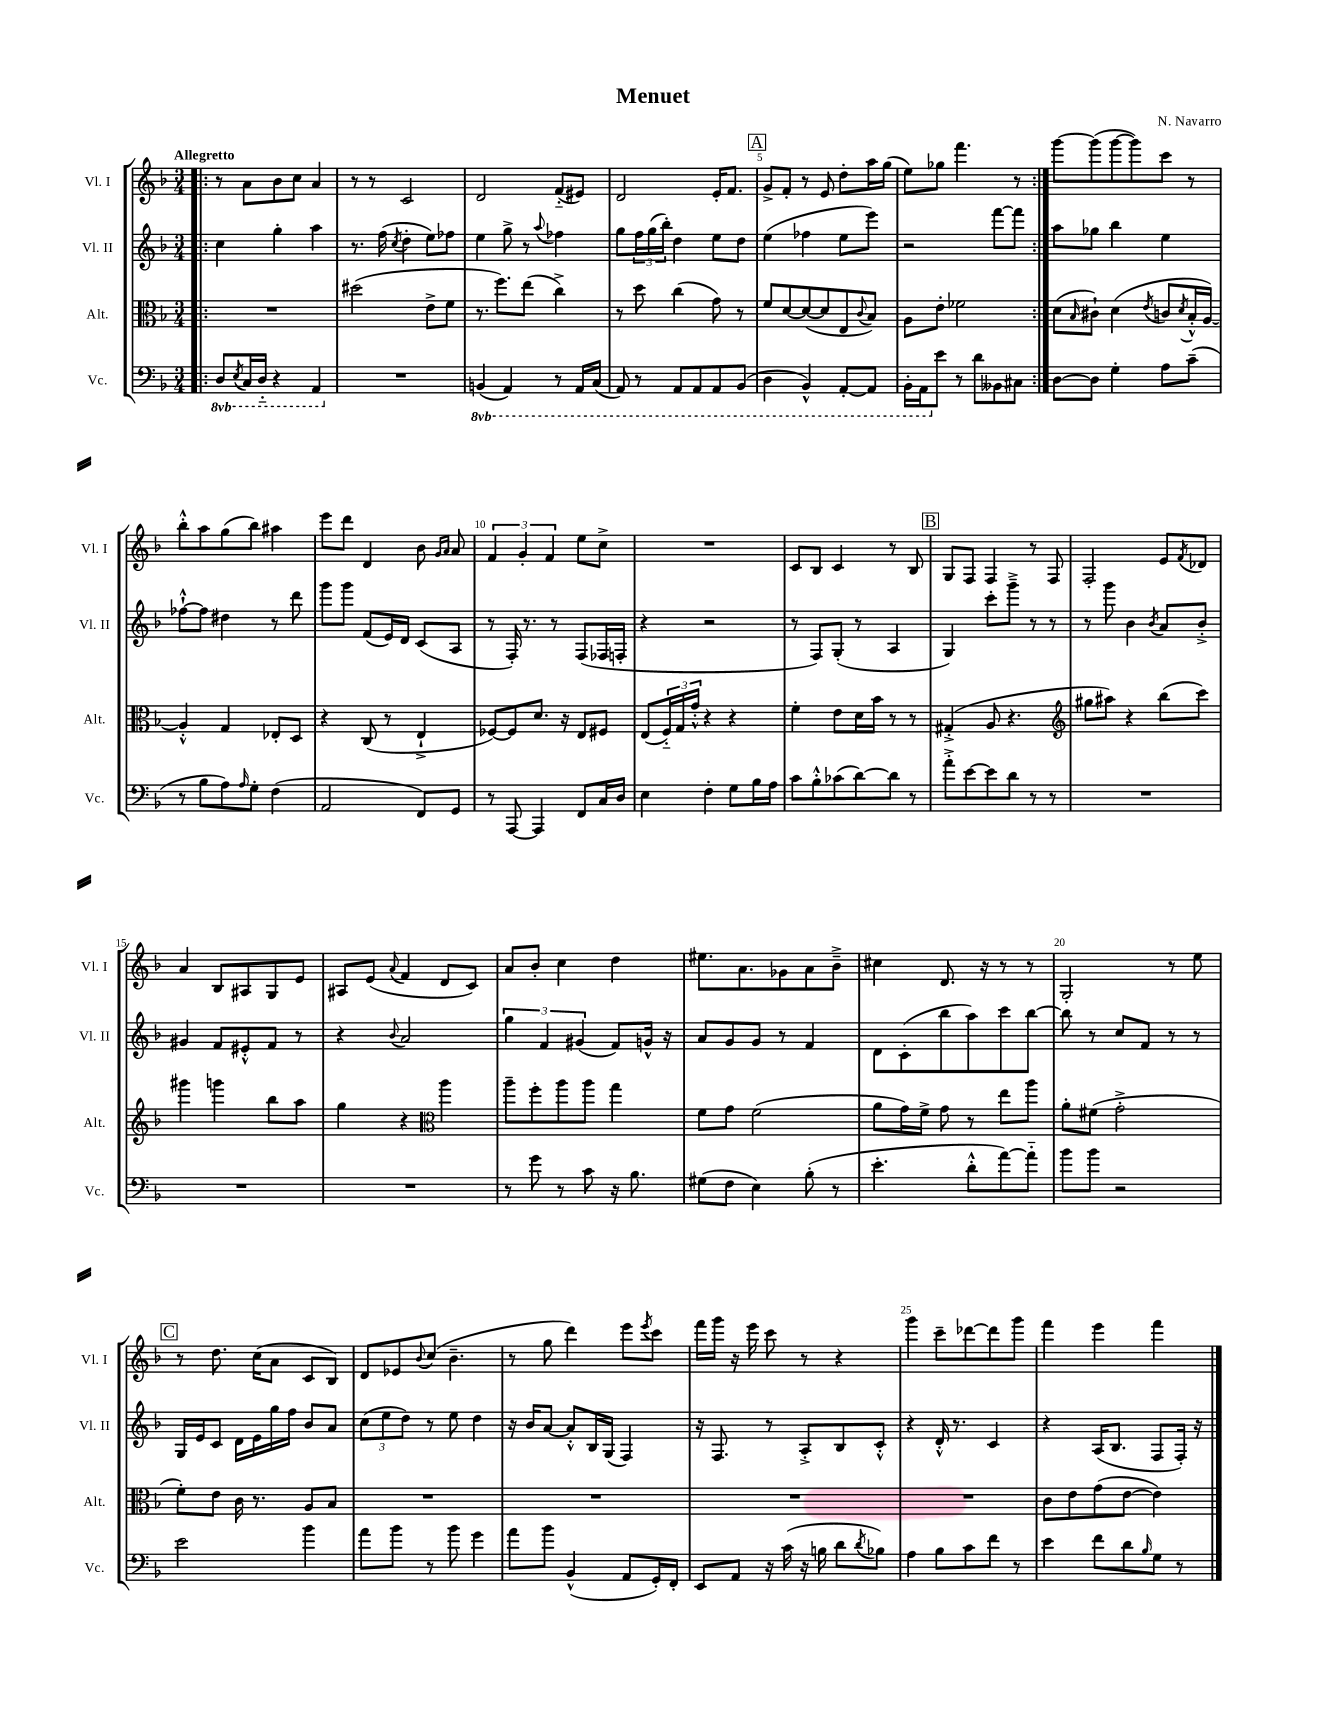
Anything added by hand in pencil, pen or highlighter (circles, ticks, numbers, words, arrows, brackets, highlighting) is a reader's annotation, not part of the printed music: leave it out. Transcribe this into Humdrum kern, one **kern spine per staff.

**kern	**kern	**kern	**kern
*part4	*part3	*part2	*part1
*staff4	*staff3	*staff2	*staff1
*I"Vc.	*I"Alt.	*I"Vl. II	*I"Vl. I
*I'Vc.	*I'Alt.	*I'Vl. II	*I'Vl. I
*clefF4	*clefC3	*clefG2	*clefG2
*k[b-]	*k[b-]	*k[b-]	*k[b-]
*M3/4	*M3/4	*M3/4	*M3/4
*8ba	*	*	*
=1!|:	=1!|:	=1!|:	=1!|:
!	!	!	!LO:TX:a:B:t=Allegretto
8DD/L	2.r	4cc\	8r
8qEE/	.	.	.
16CC/L	.	.	8a\L
16DD/JJ	.	.	.
4r	.	4gg'\	8b-\
.	.	.	8cc\J
4AAA/	.	4aa\	4a/
=2	=2	=2	=2
*X8ba	*	*	*
2.r	(2dd#X\	8.r	8r
.	.	.	8r
.	.	(16ff\	.
.	.	8qcc/	.
.	.	4dd'\	2c/
.	8e^\L	8ee\L)	.
.	8f\J	8ff-X\J	.
=3	=3	=3	=3
*8ba	*	*	*
(4BBBn/	8.r	4ee\	2d/
.	8.ff\L)	.	.
4AAA/)	.	8gg^\	.
.	(8ee\J	8r	.
.	.	8qqaa/	.
8r	4cc^\)	4ff-X\	(8f/L
16AAA/LL	.	.	8e#X/J)
(16CC/JJ	.	.	.
=4	=4	=4	=4
8AAA/)	8r	8gg\L	2d/
8r	8dd\	24ff\L	.
.	.	(24gg\	.
.	.	24bb-'\JJ)	.
8AAA/L	(4cc\	4dd\	.
8AAA/	.	.	.
8AAA/	8g\)	8ee\L	16e'/KL
.	.	.	8.f/J
(8BBB-/J	8r	8dd\J	.
!!LO:REH:place=s1:t=A
=5	=5	=5	=5
4DD\	8f/L	(4ee\	8g^/L
.	[8d/	.	8f'/J
4BBB-^^/)	(8d/_	4ff-X\	8r
.	8d/]	.	8e/
[8AAA'/L	8E/	8ee\L	8dd'\L
.	8qqc/	.	.
8AAA/J]	8B-/J)	8eee\J)	16aa\L
.	.	.	(16gg\JJ
=6	=6	=6	=6
16BBB-'\LL	8A\L	2r	8ee\L)
16AAA\J	.	.	.
*X8ba	*	*	*
8e\J	8e'\J	.	8gg-X\J
8r	2f-X\	.	4.fff\
8d\L	.	.	.
8BB--X\	.	[8fff\L	.
8C#X\J	.	8fff\J]	8r
=7:|!	=7:|!	=7:|!	=7:|!
[8D\L	(8d\L	8aa\L	[8ggg\L
.	16qqB-/	.	.
8D\J]	8c#X`\J)	8gg-X\J	(8ggg\]
4G'\	(4d\	4bb-\	[8ggg\
.	.	.	8ggg\])
.	8qe/	.	.
8A\L	8cn/L	4ee\	8ccc\J
.	8qd/	.	.
(8c~\J	16B-'^^/L	.	8r
.	[16A/JJ)	.	.
!!LO:LB:g=z
=8	=8	=8	=8
8r	4A'^^/]	[8ff-X`^^\L	8bb-'^^\L
8B-\L	.	8ff-\J]	8aa\
8A\)	4G/	4dd#X\	(8gg\
16qqA/	.	.	.
8G'\J	.	.	8bb-\J)
(4F\	8E-X'/L	8r	4aa#X\
.	8D/J	8ddd\	.
=9	=9	=9	=9
2AA/	4r	8ggg\L	8eee\L
.	.	8ggg\J	8ddd\J
.	(8C/	(8f/L	4d/
.	8r	16e/L)	.
.	.	16d/JJ	.
8FF/L)	4E`^/	(8c/L	8b-\
.	.	.	16qqg/LL
.	.	.	16qqa/JJ
8GG/J	.	8A/J	8a/
=10	=10	=10	=10
8r	[8F-X/L)	8r	6f/
[8AAA/	8F-/]	16F'/)	.
.	.	.	6g'/
.	.	8.r	.
4AAA/]	8.d/J	.	.
.	.	.	6f/
.	.	8r	.
.	16r	.	.
8FF/L	8E/L	(8F/L	8ee\L
16C/L	8F#X/J	16F-X/L	8cc^\J
16D/JJ	.	16Fn'/JJ	.
=11	=11	=11	=11
4E\	(8E/L	4r	2.r
.	24F/L)	.	.
.	24G/	.	.
.	24g'^^/JJ	.	.
4F'\	4r	2r	.
8G\L	4r	.	.
16B-\L	.	.	.
16A\JJ	.	.	.
=12	=12	=12	=12
8c\L	4f'\	8r	8c/L
8B-'^^\	.	8F/L)	8B-/J
(8c-X\	8e\L	(8G'/J	4c/
[8d\)	16d\L	8r	.
.	16b-\JJ	.	.
8d\J]	8r	4A/	8r
8r	8r	.	8B-/
!!LO:REH:place=s1:t=B
=13	=13	=13	=13
8a'^\L	(4G#X'^/	4G/)	8G/L
[8e\	.	.	8F/J
8e\]	8A/	8ccc'\L	4F/
8d\J	4.r	8ggg~^\J	.
8r	.	8r	8r
8r	.	8r	8F/
=14	=14	=14	=14
*	*clefG2	*	*
2.r	8gg#X\L	8r	2F'/
.	8aa#X\J)	8ggg\	.
.	4r	4b-\	.
.	.	8qb-/	.
.	(8bb-\L	8a/L	8e/L
.	.	.	8qf/
.	8ccc\J)	8b-'^/J	8d-X/J
!!LO:LB:g=z
=15	=15	=15	=15
2.r	4ggg#X\	4g#X/	4a/
.	4gggn\	8f/L	8B-/L
.	.	8e#X'^^/	8A#X/
.	8bb-\L	8f/J	8G/
.	8aa\J	8r	8e/J
=16	=16	=16	=16
2.r	4gg\	4r	8A#X/L
.	.	.	(8e/J
.	.	8qqb-/	8qqa/
.	4r	2a/	4f/
*	*clefC3	*	*
.	4aa\	.	8d/L
.	.	.	8c/J)
=17	=17	=17	=17
8r	8aa~\L	6gg\	8a/L
8g\	8ff'\	.	8b-'/J
.	.	6f/	.
8r	8aa\	.	4cc\
.	.	(6g#X/	.
8c\	8aa\J	.	.
16r	4gg\	8f/L)	4dd\
8.B-\	.	.	.
.	.	16gn^^/Jk	.
.	.	16r	.
=18	=18	=18	=18
(8G#X\L	8f\L	8a/L	8.ee#X\L
8F\J	8g\J	8g/	.
.	.	.	8.a\
4E\)	(2f\	8g/J	.
.	.	8r	8g-X\
(8B-'\	.	4f/	8a\
8r	.	.	8b-~^\J
=19	=19	=19	=19
4.e'\	8a\L	8d\L	4cc#X\
.	16g\L)	(8c'\	.
.	16f^\JJ	.	.
.	8g\	8bb-\	8.d/
8d'^^\L	8r	8aa\)	.
.	.	.	16r
[8a\)	8ee\L	8ccc\	8r
8a\J]	8aa\J	[8bb-\J	8r
=20	=20	=20	=20
8b-\L	8a'\L	8bb-\]	2G'/
8b-\J	(8f#X\J	8r	.
2r	2g'^\	8cc/L	.
.	.	8f/J	.
.	.	8r	8r
.	.	8r	8ee\
!!LO:LB:g=z
!!LO:REH:place=s1:t=C
=21	=21	=21	=21
2e\	8f'\L)	16G/LL	8r
.	.	16e/J	.
.	8e\J	8c/J	8.dd\
.	16c\	16d\LL	.
.	8.r	16e\	(16cc\KL
.	.	16gg\	8a\J
.	.	16ff\JJ	.
4b-\	8A/L	8b-/L	8c/L
.	8B-/J	8a/J	8B-/J)
=22	=22	=22	=22
8a\L	2.r	(12cc\L	8d/L
.	.	12ee\	.
8b-\J	.	.	8e-X/
.	.	12dd\J)	.
.	.	.	8qqb-/
8r	.	8r	(8cc/J
8b-\	.	8ee\	4.b-~\
4g\	.	4dd\	.
=23	=23	=23	=23
8a\L	2.r	16r	8r
.	.	16b-/KL	.
8b-\J	.	[8a/J	8gg\
(4BB-^^/	.	8a'^^/L]	4ddd\)
.	.	16B-/L	.
.	.	(16G/JJ	.
8AA/L	.	4F/)	8eee\L
.	.	.	8qeee/
16GG'/L)	.	.	8ccc\J
16FF'/JJ	.	.	.
=24	=24	=24	=24
8EE/L	2.r	16r	16fff\LL
.	.	8.F/	16ggg\JJ
8AA/J	.	.	16r
.	.	.	16eee\
16r	.	8r	8ccc\
(16c\	.	.	.
16r	.	8A'^/L	8r
16Bn\	.	.	.
8d\L	.	8B-/	4r
8qd/	.	.	.
8B-X\J)	.	8c'^^/J	.
=25	=25	=25	=25
4A\	2.r	4r	4ggg\
8B-\L	.	16d'^^/	8ccc~\L
.	.	8.r	.
8c\	.	.	[8ddd-X\
8f\J	.	4c/	8ddd-\]
8r	.	.	8ggg\J
=26	=26	=26	=26
4e\	8c\L	4r	4fff\
.	8e\	.	.
8f\L	(8g\	(16A/KL	4eee\
.	.	8.B-/J	.
8d\	[8e\J	.	.
16qqB-/	.	.	.
8G\J	4e\])	8F/L	4fff\
8r	.	16F'/Jk)	.
.	.	16r	.
==	==	==	==
*-	*-	*-	*-
